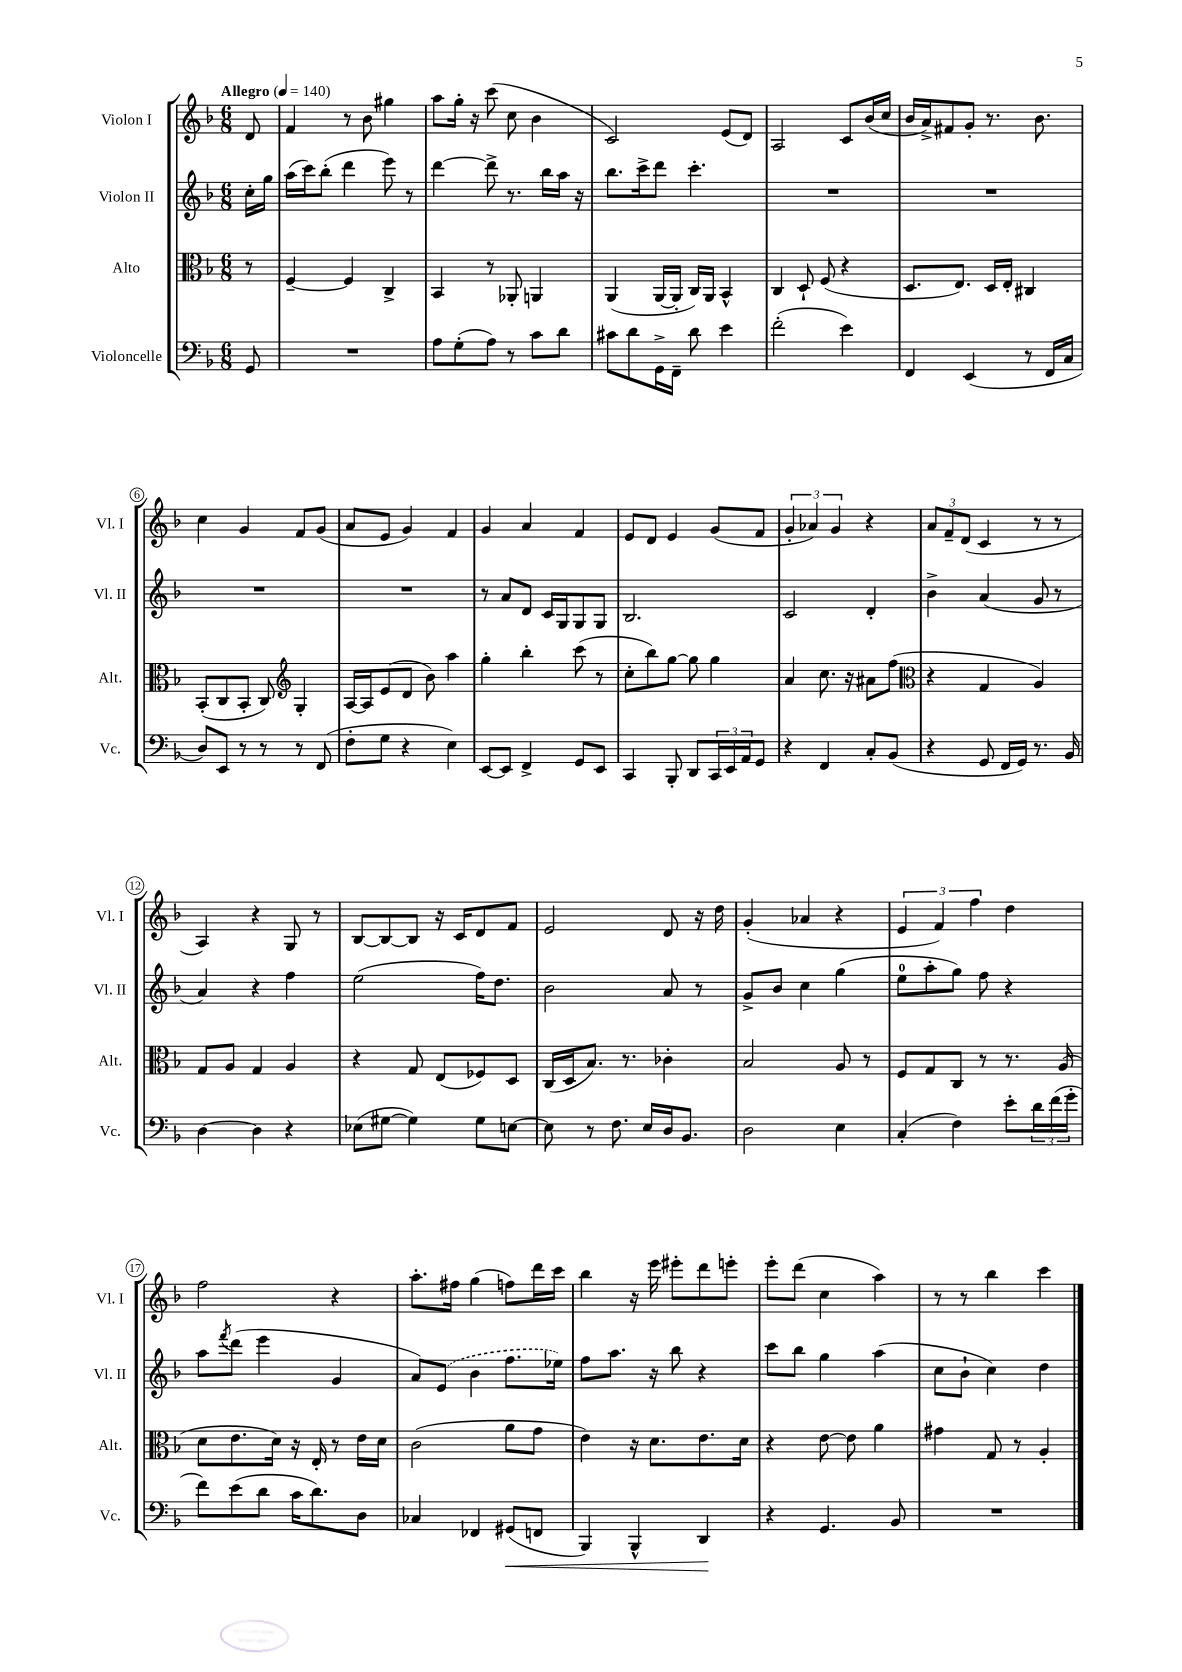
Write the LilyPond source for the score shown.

<<
\new StaffGroup <<
\new Staff = "s0" \with { instrumentName = "Violon I" shortInstrumentName = "Vl. I" } {
    \clef treble \key f \major \numericTimeSignature \time 6/8 \partial 8 \tempo "Allegro" 4 = 140
    d'8 |
    f'4 r8 bes'8 gis''4 |
    a''8 g''16-. r16 c'''8( c''8 bes'4 |
    c'2) e'8( d'8) |
    a2 c'8 bes'16( c''16 |
    bes'16 a'16->) fis'8 g'8-. r8. bes'8. |
    c''4 g'4 f'8 g'8( |
    a'8 e'8 g'4) f'4 |
    g'4 a'4 f'4 |
    e'8 d'8 e'4 g'8( f'8 |
    \tuplet 3/2 { g'4-. aes'4) g'4 } r4 |
    \tuplet 3/2 { a'8 f'8-- d'8( } c'4 r8 r8 |
    a4) r4 g8 r8 |
    bes8~ bes8~ bes8 r16 c'16 d'8 f'8 |
    e'2 d'8 r16 d''16 |
    g'4-.( aes'4 r4 |
    \tuplet 3/2 { e'4 f'4) f''4 } d''4 |
    f''2 r4 |
    a''8.-. fis''16 g''4( f''8) d'''16 c'''16 |
    bes''4 r16 e'''16 eis'''8-. d'''8 e'''8-. |
    e'''8-. d'''8( c''4 a''4) |
    r8 r8 bes''4 c'''4 \bar "|." |
}
\new Staff = "s1" \with { instrumentName = "Violon II" shortInstrumentName = "Vl. II" } {
    \clef treble \key f \major \numericTimeSignature \time 6/8 \partial 8
    c''16-. g''16 |
    a''16( c'''16) bes''8-.( d'''4 e'''8) r8 |
    d'''4~ d'''8-> r8. bes''16 a''16 r16 |
    bes''8. c'''16-> d'''8 c'''4.-. |
    R2. |
    R2. |
    R2. |
    R2. |
    r8 a'8 d'8 c'16 g16 g8 g8 |
    bes2. |
    c'2 d'4-. |
    bes'4-> a'4( g'8 r8 |
    a'4) r4 f''4 |
    e''2( f''16) d''8. |
    bes'2 a'8 r8 |
    g'8-> bes'8 c''4 g''4( |
    e''8-0 a''8-. g''8) f''8 r4 |
    a''8 \acciaccatura { f'''8 } d'''8( e'''4 g'4 |
    a'8) \once \slurDashed e'8( bes'4 f''8. ees''16) |
    f''8 a''8. r16 bes''8 r4 |
    c'''8 bes''8 g''4 a''4( |
    c''8 bes'8-! c''4) d''4 \bar "|." |
}
\new Staff = "s2" \with { instrumentName = "Alto" shortInstrumentName = "Alt." } {
    \clef alto \key f \major \numericTimeSignature \time 6/8 \partial 8
    r8 |
    f4~-- f4 c4-> |
    bes,4 r8 aes,8-. a,4 |
    a,4( a,16~ a,16-. c16) a,16 bes,4-^ |
    c4 d8-! f8( r4 |
    d8. e8.) d16 e16-. cis4 |
    bes,8-.( c8 bes,8-. c8) \clef treble g4-. |
    a16~ a16 e'8( d'8 bes'8) a''4 |
    g''4-. bes''4-. c'''8( r8 |
    c''8-. bes''8) g''8~ g''8 g''4 |
    a'4 c''8. r16 ais'8 f''8( |
    \clef alto r4 g4 a4) |
    g8 a8 g4 a4 |
    r4 g8 e8( fes8) d8 |
    c16( d16 bes8.) r8. ces'4-. |
    bes2 a8 r8 |
    f8 g8 c8 r8 r8. a16( |
    d'8 e'8. d'16) r16 e16-. r8 e'16 d'16 |
    c'2( a'8 g'8 |
    e'4) r16 d'8. e'8. d'16 |
    r4 e'8~ e'8 a'4 |
    gis'4 g8 r8 a4-. \bar "|." |
}
\new Staff = "s3" \with { instrumentName = "Violoncelle" shortInstrumentName = "Vc." } {
    \clef bass \key f \major \numericTimeSignature \time 6/8 \partial 8
    g,8 |
    R2. |
    a8 g8-.( a8) r8 c'8 d'8 |
    cis'8 d'8 g,16-> f,16-- d'8 e'4 |
    f'2-.( e'4) |
    f,4 e,4( r8 f,16 c16 |
    d8) e,8 r8 r8 r8 f,8( |
    f8-. g8 r4 e4) |
    e,8~ e,8 f,4-> g,8 e,8 |
    c,4 bes,,8-. d,8 \tuplet 3/2 { c,16 e,16 a,16 } g,8 |
    r4 f,4 c8-. bes,8( |
    r4 g,8 f,16 g,16) r8. bes,16 |
    d4~ d4 r4 |
    ees8( gis8~ gis4) gis8 e8~ |
    e8 r8 f8. e16 d16 bes,8. |
    d2 e4 |
    c4-.( f4) e'8-. \tuplet 3/2 { d'16 f'16( g'16-. } |
    f'8) e'8( d'8 c'16 d'8.) d8 |
    ces4 fes,4 gis,8\<( f,8 |
    bes,,4) bes,,4-^ d,4\! |
    r4 g,4. bes,8 |
    R2. \bar "|." |
}
>>
>>
\layout { \context { \Score \override BarNumber.stencil = #(make-stencil-circler 0.1 0.3 ly:text-interface::print) } }
